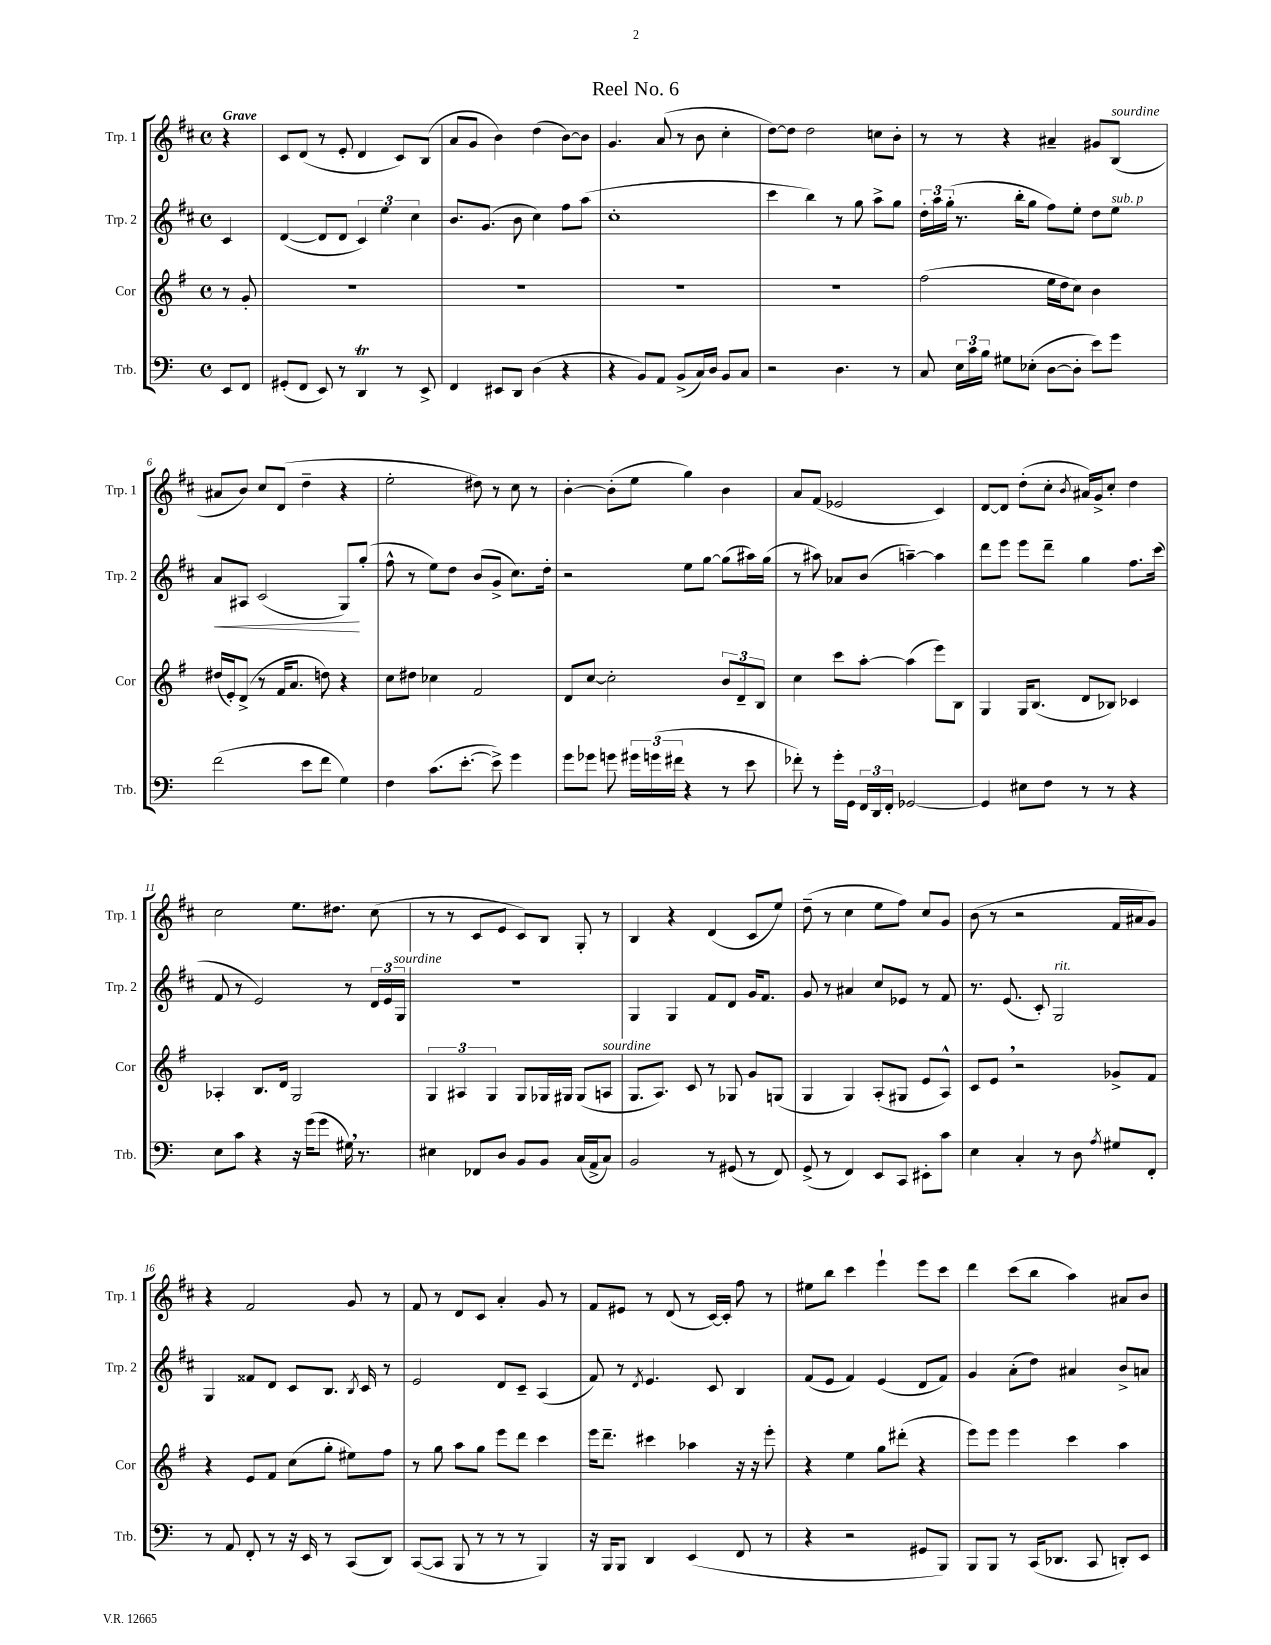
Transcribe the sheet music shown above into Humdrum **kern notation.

**kern	**kern	**kern	**kern
*staff4	*staff3	*staff2	*staff1
*clefF4	*clefG2	*clefG2	*clefG2
*k[]	*k[f#]	*k[f#c#]	*k[f#c#]
*M4/4	*M4/4	*M4/4	*M4/4
*met(c)	*met(c)	*met(c)	*met(c)
8EE/L	8r	4c#/	4r
8FF/J	8g'/	.	.
=	=	=	=
(8GG#'/L	1r	([4d/	8c#/L
8FF/J	.	.	(8d/J
8EE/)	.	8d/]L	8r
8r	.	8d/J	8e'/
4DD/	.	6c#/)	4d/
.	.	6ee\	.
8r	.	.	8c#/L)
.	.	6cc#\	.
8EE^/	.	.	(8B/J
=	=	=	=
4FF/	1r	8.b/L	8a/L
.	.	.	8g/J
.	.	(8.g/J	.
8EE#/L	.	.	4b\)
8DD/J	.	8b\	.
(4D\	.	4cc#\)	(4dd\
4r	.	8ff#\L	[8b\L)
.	.	(8aa\J	8b\]J
=	=	=	=
4r	1r	1cc#'	4.g/
8BB/L)	.	.	.
8AA/J	.	.	(8a/
(8BB^/L	.	.	8r
16C/L)	.	.	8b\
16D/JJ	.	.	.
8BB/L	.	.	4cc#'\
8C/J	.	.	.
=	=	=	=
2r	1r	4ccc#\	[8dd\L)
.	.	.	8dd\]J
.	.	4bb\)	2dd\
4.D\	.	8r	.
.	.	8gg\	.
.	.	8aa^\L	8cc\L
8r	.	8gg\J	8b'\J
=	=	=	=
8C/	(2ff#\	24dd'\LL	8r
.	.	24aa\	.
.	.	(24gg'\JJ	.
24E\LL	.	8.r	8r
24c\	.	.	.
24B\JJ	.	.	.
8G#\L	.	.	4r
.	.	16bb'\LK	.
(8E-'\J	.	8gg\J	.
[8D\L	16ee\LL	8ff#\L)	4a#~/
.	16dd\J	.	.
8D'\]J	8cc\J)	8ee'\J	.
8e\L)	4b\	8dd\L	8g#/L
8g\J	.	8ee\J	(8B/J
=	=	=	=
(2f\	(16dd#/LL	8a/L	8a#/L
.	16e'/J)	.	.
.	(8d^/J	8A#/J	8b/J)
.	8r	(2c#/	8cc#/L
.	16f#/LK	.	(8d/J
.	8.a/J	.	.
8e\L	.	.	4dd~\
8f\J	8dd\)	.	.
4G\)	4r	8G/L)	4r
.	.	(8gg'/J	.
=	=	=	=
4F\	8cc\L	8ff#^^\	2ee'\
.	8dd#\J	8r	.
(8.c\L	4cc-\	8ee\L)	.
.	.	8dd\J	.
[8.e'\J	.	.	.
.	2f#/	(8b/L	8dd#\)
8e^\])	.	8g^/J	8r
4g\	.	8.cc#\L)	8cc#\
.	.	.	8r
.	.	16dd'\Jk	.
=	=	=	=
8g\L	8d/L	2r	[4b'\
8g-\J	[8cc/J	.	.
8g\	2cc'\]	.	(8b'\]L
24g#\LL	.	.	8ee\J
(24g\	.	.	.
24f#\JJ	.	.	.
4r	.	8ee\L	4gg\)
.	.	[8gg\J	.
8r	12b/L	(8gg\]L	4b\
.	12d~/	.	.
8e\	.	16aa#\L)	.
.	12B/J	.	.
.	.	(16gg\JJ	.
=	=	=	=
8f-'\)	4cc\	8r	8a/L
8r	.	8aa#\)	(8f#/J
16g'\LL	8ccc\L	8a-/L	2e-/
16GG\JJ	.	.	.
24FF/LL	[8aa'\J	(8b/J	.
24DD/	.	.	.
24FF'/JJ	.	.	.
[2GG-/	(4aa\]	[4aa~\)	.
.	8eee\L)	4aa\]	4c#/)
.	8B\J	.	.
=	=	=	=
4GG-/]	4G/	8ddd\L	[8d/L
.	.	8eee\J	8d/]J
8E#\L	16G/LK	8eee\L	(8dd'\L
.	(8.B/J	.	.
8F\J	.	8ddd~\J	8cc#'\J
.	.	.	8qb/
8r	8d/L	4gg\	16a#/LL)
.	.	.	16g^/J
8r	8B-/J)	.	8cc#'/J
4r	4c-/	8.ff#\L	4dd\
.	.	(16ccc#\Jk	.
=	=	=	=
8E\L	4A-'/	8f#/	2cc#\
8c\J	.	8r	.
4r	8.B/L	2e/)	.
.	16d/Jk	.	.
16r	2G/	.	8.ee\L
(16g\LK	.	.	.
8g\J	.	.	.
.	.	.	8.dd#\J
16G#\)	.	8r	.
8.r	.	.	.
.	.	24d/LL	(8cc#\
.	.	24e/	.
.	.	24G/JJ	.
=	=	=	=
4E#\	6G/	1r	8r
.	.	.	8r
.	6A#/	.	.
8FF-/L	.	.	8c#/L
.	6G/	.	.
8D/J	.	.	8e/J
8BB/L	8G/L	.	8c#/L)
8BB/J	16G-/L	.	8B/J
.	16G#/JJ	.	.
(16C/LL	(8G#/L	.	8G'/
16AA^/J	.	.	.
8C/J)	8A/J	.	8r
=	=	=	=
2BB/	8.G/L	4G/	4B/
.	8.A/J)	.	.
.	.	4G/	4r
.	8c/	.	.
8r	8r	8f#/L	(4d/
(8GG#/	8G-/	8d/J	.
8r	8g/L	16g/LK	8c#/L
.	.	8.f#/J	.
8FF/)	(8G/J	.	8ee/J)
=	=	=	=
(8GG^/	4G/	8g/	(8dd~\
8r	.	8r	8r
4FF/)	4G/)	4a#/	4cc#\
8EE/L	(8A'/L	8cc#/L	8ee\L
8CC/J	8G#/J	8e-/J	8ff#\J)
8EE#'\L	8e/L	8r	8cc#/L
8c\J	8A^^/J)	8f#/	8g/J
=	=	=	=
4E\	8c/L	8.r	(8b\
.	8e/J	.	8r
.	.	(8.e/	.
4C'/	2r	.	2r
.	.	8c#'/)	.
8r	.	2G/	.
8D\	.	.	.
8qA/	.	.	.
8G#/L	8g-^/L	.	16f#/LL
.	.	.	16a#/J
8FF'/J	8f#/J	.	8g/J)
=	=	=	=
8r	4r	4G/	4r
8AA/	.	.	.
8FF'/	8e/L	8f##/L	2f#/
8r	8f#/J	8d/J	.
16r	(8cc\L	8c#/L	.
16EE/	.	.	.
8r	8gg'\J	8.B/J	.
(8CC/L	8ee#\L)	.	8g/
.	.	8qB/	.
.	.	16c#/	.
8DD/J)	8ff#\J	8r	8r
=	=	=	=
([8CC/L	8r	2e/	8f#/
8CC/]J	8gg\	.	8r
8BBB/	8aa\L	.	8d/L
8r	8gg\J	.	8c#/J
8r	8eee\L	8d/L	4a'/
8r	8ddd\J	8c#~/J	.
4BBB/)	4ccc\	(4A/	8g/
.	.	.	8r
=	=	=	=
16r	16eee\LK	8f#/)	8f#/L
16BBB/LK	8.ddd~\J	.	.
8BBB/J	.	8r	8e#/J
.	.	8qd/	.
4DD/	4ccc#\	4.e/	8r
.	.	.	(8d/
(4EE/	4aa-\	.	8r
.	.	8c#/	[16c#/LL)
.	.	.	16c#'/]JJ
8FF/	16r	4B/	8ff#\
.	16r	.	.
8r	8eee'\	.	8r
=	=	=	=
4r	4r	(8f#/L	8ee#\L
.	.	8e/J	8bb\J
2r	4ee\	4f#/)	4ccc#\
.	8gg\L	(4e/	4eee`\
.	(8ddd#'\J	.	.
8GG#/L	4r	8d/L	8eee\L
8BBB/J)	.	8f#/J)	8ccc#\J
=	=	=	=
8BBB/L	8eee\L)	4g/	4ddd\
8BBB/J	8eee\J	.	.
8r	4eee\	(8a'\L	(8ccc#\L
(16CC/LK	.	8dd\J)	8bb\J
8.DD-/J	.	.	.
.	4ccc\	4a#/	4aa\)
8CC/	.	.	.
8DD'/L)	4aa\	8b^/L	8a#/L
8EE/J	.	8a/J	8b/J
==	==	==	==
*-	*-	*-	*-
